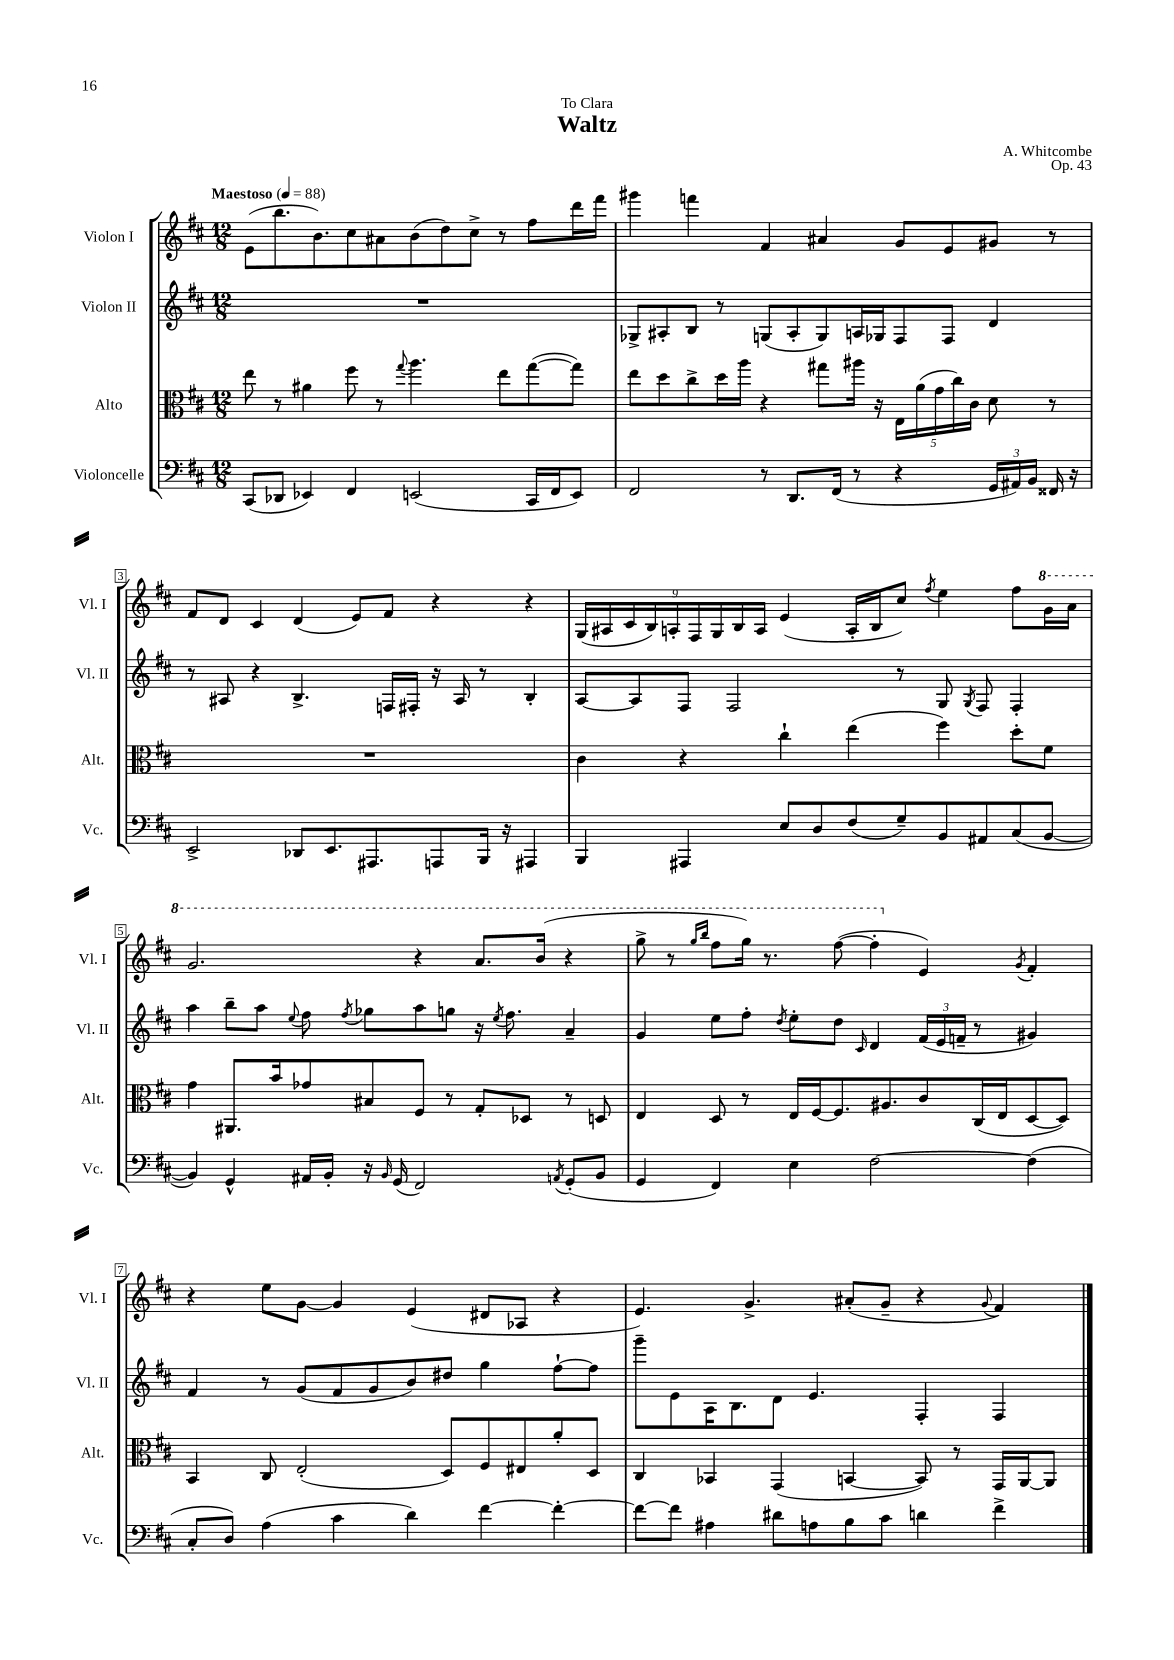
\header { title = "Waltz" composer = "A. Whitcombe" dedication = "To Clara" opus = "Op. 43" }
<<
\new StaffGroup <<
\new Staff = "s0" \with { instrumentName = "Violon I" shortInstrumentName = "Vl. I" } {
    \clef treble \key d \major \numericTimeSignature \time 12/8 \tempo "Maestoso" 4 = 88
    \autoBeamOff e'8[( b''8. b'8.) cis''8 ais'8 b'8( d''8) cis''8]-> r8 fis''8[ d'''16 fis'''16] |
    gis'''4 f'''4 fis'4 ais'4 g'8[ e'8 gis'8] r8 |
    fis'8[ d'8] cis'4 d'4( e'8[) fis'8] r4 r4 |
    \tuplet 9/8 { g16[( ais16 cis'16 b16) a16-. fis16 g16 b16 a16] } e'4( a16[-. b16 cis''8]) \acciaccatura { fis''8 } e''4 fis''8[ \ottava #1 g''16 a''16] |
    g''2. r4 a''8.[ b''16]( r4 |
    g'''8-> r8 \grace { g'''16[ b'''16] } fis'''8[ g'''16]) r8. fis'''8~( fis'''4-. \ottava #0 e'4) \acciaccatura { g'8 } fis'4-. |
    r4 e''8[ g'8]~ g'4 e'4( dis'8[ aes8] r4 |
    e'4.) g'4.-> ais'8[-.( g'8]-- r4 \appoggiatura { g'8 } fis'4) \bar "|." |
}
\new Staff = "s1" \with { instrumentName = "Violon II" shortInstrumentName = "Vl. II" } {
    \clef treble \key d \major \numericTimeSignature \time 12/8
    \autoBeamOff R1. |
    ges8[-> ais8-. b8] r8 g8[( ais8-. g8) a16 ges16 fis8 fis8] d'4 |
    r8 ais8 r4 b4.-> f16[ fis16]-. r16 ais16 r8 b4-. |
    a8[~ a8 fis8] fis2 r8 g8 \acciaccatura { g8 } fis8 fis4-. |
    a''4 b''8[-- a''8] \appoggiatura { e''8 } fis''8 \acciaccatura { fis''8 } ges''8[ a''8 g''8] r16 \acciaccatura { e''8 } fis''8. a'4-- |
    g'4 e''8[ fis''8]-. \acciaccatura { d''8 } e''8[-. d''8] \grace { cis'16 } d'4 \tuplet 3/2 { fis'16[( e'16 f'16]-- } r8 gis'4) |
    fis'4 r8 g'8[( fis'8 g'8 b'8) dis''8] g''4 fis''8[~-! fis''8] |
    g'''8[-- e'8 a16 b8. d'8] e'4. fis4-. fis4 \bar "|." |
}
\new Staff = "s2" \with { instrumentName = "Alto" shortInstrumentName = "Alt." } {
    \clef alto \key d \major \numericTimeSignature \time 12/8
    \autoBeamOff e''8 r8 ais'4 fis''8 r8 \appoggiatura { g''8 } a''4. e''8[ g''8~( g''8]) |
    e''8[ d''8 cis''8-> d''16 a''16] r4 gis''8[ ais''16] r16 \tuplet 5/4 { e16[ a'16( g'16 cis''16) cis'16] } d'8 r8 |
    R1. |
    cis'4 r4 cis''4-! e''4( fis''4) d''8[-. fis'8] |
    g'4 ais,8.[ b'16 ges'8 bis8 fis8] r8 g8[-. des8] r8 d8 |
    e4 d8 r8 e16[ fis16~ fis8. ais8. cis'8 cis16( e16 d8~ d8]) |
    b,4 cis8 e2-.( d8[) fis8 eis8 a'8-. d8] |
    cis4 bes,4 g,4( b,4~ b,8) r8 g,16[ a,16~ a,8] \bar "|." |
}
\new Staff = "s3" \with { instrumentName = "Violoncelle" shortInstrumentName = "Vc." } {
    \clef bass \key d \major \numericTimeSignature \time 12/8
    \autoBeamOff cis,8[( des,8] ees,4) fis,4 e,2( cis,16[ fis,16 e,8]) |
    fis,2 r8 d,8.[ fis,16]( r8 r4 \tuplet 3/2 { g,16[ ais,16) b,16] } fisis,16 r16 |
    e,2-> des,8[ e,8. ais,,8. a,,8 b,,16] r16 ais,,4 |
    b,,4 ais,,4 e8[ d8 fis8( g8--) b,8 ais,8 cis8( b,8]~ |
    b,4) g,4-^ ais,16[ b,16]-. r16 \grace { b,16 } g,16( fis,2) \acciaccatura { a,8 } g,8[-.( b,8] |
    g,4 fis,4) e4 fis2~ fis4( |
    cis8[-. d8]) a4( cis'4 d'4) fis'4~ fis'4~-. |
    fis'8[~ fis'8] ais4 dis'8[ a8 b8 cis'8] d'4 fis'4-> \bar "|." |
}
>>
>>
\layout { \context { \Score \override BarNumber.stencil = #(make-stencil-boxer 0.1 0.3 ly:text-interface::print) } }
